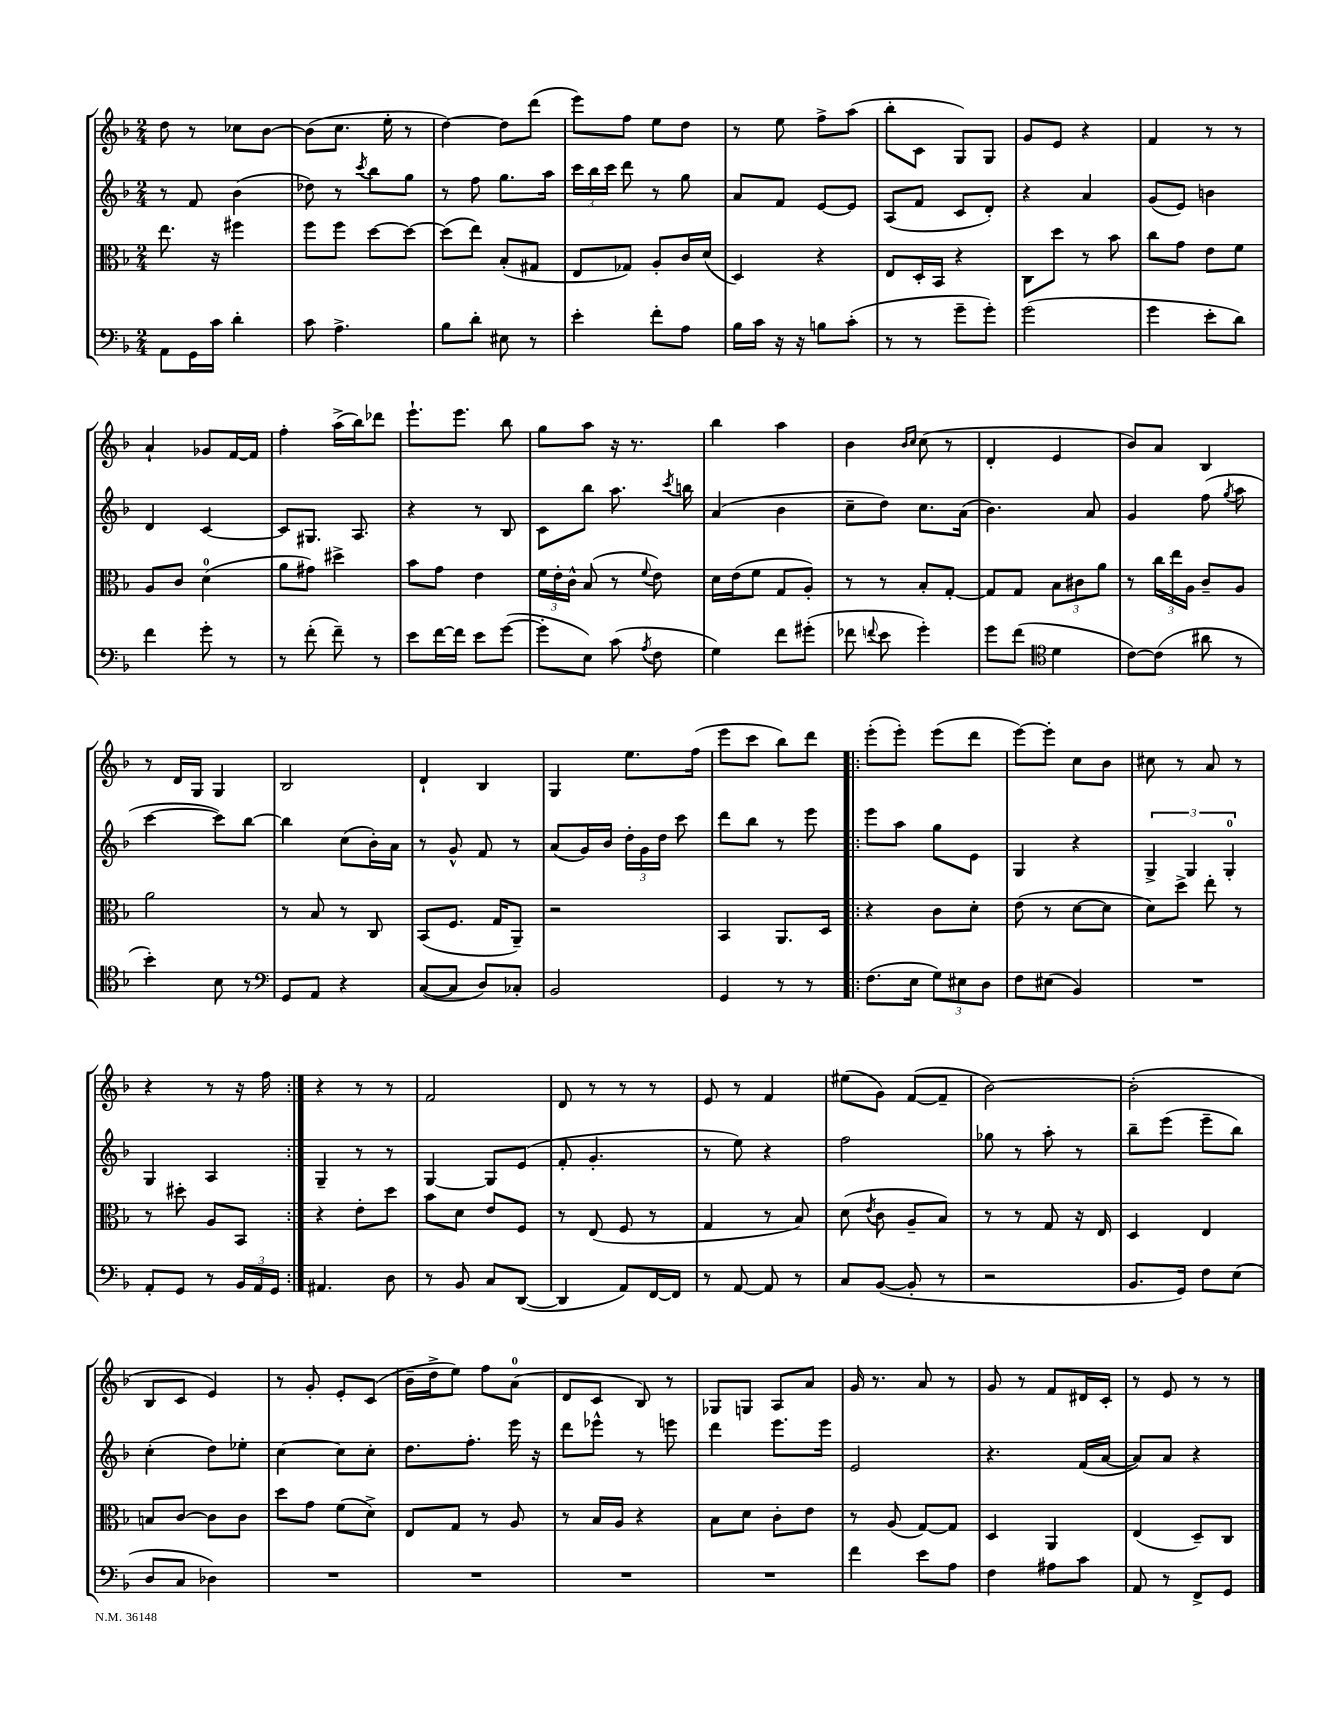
<<
\new StaffGroup <<
\new Staff = "s0" {
    \clef treble \key f \major \numericTimeSignature \time 2/4
    \autoBeamOff d''8 r8 ces''8[ bes'8]~ |
    bes'8[( c''8.] e''16-. r8 |
    d''4~) d''8[ d'''8]( |
    e'''8[) f''8] e''8[ d''8] |
    r8 e''8 f''8[-> a''8]( |
    bes''8[-. c'8] g8[) g8] |
    g'8[ e'8] r4 |
    f'4 r8 r8 |
    a'4-! ges'8[ f'16~ f'16] |
    f''4-. a''16[->( bes''16) des'''8] |
    e'''8.[-! e'''8.] bes''8 |
    g''8[ a''8] r16 r8. |
    bes''4 a''4 |
    bes'4 \grace { bes'16[ c''16] } c''8( r8 |
    d'4-. e'4 |
    bes'8[) a'8] bes4 |
    r8 d'16[ g16] g4 |
    bes2 |
    d'4-! bes4 |
    g4 e''8.[ f''16]( |
    e'''8[ c'''8] bes''8[) d'''8] |
    \repeat volta 2 { e'''8[-.( e'''8]-.) e'''8[( d'''8] |
    e'''8[~) e'''8]-. c''8[ bes'8] |
    cis''8 r8 a'8 r8 |
    r4 r8 r16 f''16 | }
    r4 r8 r8 |
    f'2 |
    d'8 r8 r8 r8 |
    e'8 r8 f'4 |
    eis''8[( g'8]) f'8[~( f'8]-- |
    bes'2~) |
    bes'2-.( |
    bes8[ c'8] e'4) |
    r8 g'8-. e'8[-. c'8]( |
    bes'16[-- d''16-> e''8]) f''8[ a'8]-0( |
    d'8[ c'8] bes8) r8 |
    ges8[ g8] a8[ a'8] |
    g'16 r8. a'8 r8 |
    g'8 r8 f'8[ dis'16 c'16]-. |
    r8 e'8 r8 r8 \bar "|." |
}
\new Staff = "s1" {
    \clef treble \key f \major \numericTimeSignature \time 2/4
    \autoBeamOff r8 f'8 bes'4( |
    des''8) r8 \acciaccatura { c'''8 } bes''8[ g''8] |
    r8 f''8 g''8.[ a''16] |
    \tuplet 3/2 { c'''16[ bes''16 c'''16] } d'''8 r8 g''8 |
    a'8[ f'8] e'8[~ e'8] |
    a8[( f'8] c'8[ d'8]-.) |
    r4 a'4 |
    g'8[( e'8]) b'4 |
    d'4 c'4~ |
    c'8[ gis8.] a8. |
    r4 r8 bes8 |
    c'8[ bes''8] a''8. \acciaccatura { c'''8 } b''16 |
    a'4( bes'4 |
    c''8[-- d''8]) c''8.[ a'16]( |
    bes'4.) a'8 |
    g'4 f''8( \acciaccatura { g''8 } a''8 |
    c'''4~ c'''8[) bes''8]~ |
    bes''4 c''8[( bes'16-.) a'16] |
    r8 g'8-^ f'8 r8 |
    a'8[( g'16) bes'16] \tuplet 3/2 { d''16[-. g'16 d''16] } c'''8 |
    d'''8[ bes''8] r8 e'''8 |
    \repeat volta 2 { e'''8[ a''8] g''8[ e'8] |
    g4 r4 |
    \tuplet 3/2 { g4-> g4 g4-0-. } |
    g4 a4 | }
    g4-- r8 r8 |
    g4~ g8[ e'8]( |
    f'8-. g'4.-. |
    r8 e''8) r4 |
    f''2 |
    ges''8 r8 a''8-. r8 |
    bes''8[-- e'''8]( e'''8[-- bes''8]) |
    c''4-.( d''8[) ees''8]-. |
    c''4~ c''8[ c''8]-. |
    d''8.[ f''8.]-. e'''16 r16 |
    d'''8[ ees'''8]-^ r8 e'''8 |
    d'''4 e'''8.[ e'''16] |
    e'2 |
    r4. f'16[( a'16]~ |
    a'8[) a'8] r4 \bar "|." |
}
\new Staff = "s2" {
    \clef alto \key f \major \numericTimeSignature \time 2/4
    \autoBeamOff e''8. r16 fis''4 |
    f''8[ f''8] d''8[~ d''8]~ |
    d''8[( e''8]) bes8[-.( gis8] |
    e8[ ges8]) a8[-. c'16 d'16]( |
    d4) r4 |
    e8[ d16-. bes,16] r4 |
    c8[ d''8] r8 bes'8 |
    c''8[ g'8] e'8[ f'8] |
    a8[ c'8] d'4-0( |
    a'8[ gis'8]) dis''4-> |
    bes'8[ g'8] e'4 |
    \tuplet 3/2 { f'16[ e'16-. c'16]-^ } bes8( r8 \appoggiatura { f'8 } e'8) |
    d'16[ e'16( f'8] g8[ a8]-.) |
    r8 r8 bes8[-. g8]~-. |
    g8[ g8] \tuplet 3/2 { bes8[ cis'8 a'8] } |
    r8 \tuplet 3/2 { c''16[ e''16 a16] } c'8[-- a8] |
    a'2 |
    r8 bes8 r8 c8 |
    bes,8[( f8.] g16[ a,8]--) |
    r2 |
    bes,4 a,8.[ d16] |
    \repeat volta 2 { r4 c'8[ d'8]-. |
    e'8( r8 d'8[~ d'8] |
    d'8[) d''8]-> e''8-. r8 |
    r8 dis''8-. a8[ bes,8] | }
    r4 e'8[-. d''8] |
    bes'8[ d'8] e'8[ f8] |
    r8 e8( f8 r8 |
    g4 r8 bes8) |
    d'8( \acciaccatura { e'8 } c'8 a8[-- bes8]) |
    r8 r8 g8 r16 e16 |
    d4 e4 |
    b8[ c'8]~ c'8[ c'8] |
    d''8[ g'8] f'8[( d'8]->) |
    e8[ g8] r8 a8 |
    r8 bes16[ a16] r4 |
    bes8[ d'8] c'8[-. e'8] |
    r8 a8( g8[~) g8] |
    d4 a,4 |
    e4( d8[--) c8] \bar "|." |
}
\new Staff = "s3" {
    \clef bass \key f \major \numericTimeSignature \time 2/4
    \autoBeamOff a,8[ g,16 c'16] d'4-. |
    c'8 a4.-> |
    bes8[ d'8]-. eis8 r8 |
    e'4-. f'8[-. a8] |
    bes16[ c'16] r16 r16 b8[ c'8]-.( |
    r8 r8 g'8[-- g'8]-.) |
    g'2( |
    g'4 e'8[-. d'8]) |
    f'4 g'8-. r8 |
    r8 f'8-.( f'8--) r8 |
    e'8[ f'16~ f'16] e'8[ g'8]~( |
    g'8[-. e8]) c'8( \acciaccatura { a8 } f8 |
    g4) f'8[ gis'8]-.( |
    fes'8 \appoggiatura { f'8 } e'8 g'4-.) |
    g'8[ f'8]( \clef tenor d'4 |
    c'8[~) c'8]( ais'8 r8 |
    bes'4-.) bes8 r8 |
    \clef bass g,8[ a,8] r4 |
    c8[~( c8] d8[) ces8]-. |
    bes,2 |
    g,4 r8 r8 |
    \repeat volta 2 { f8.[( e16] \tuplet 3/2 { g8[) eis8 d8] } |
    f8[ eis8]( bes,4) |
    R2 |
    a,8[-. g,8] r8 \tuplet 3/2 { bes,16[ a,16 g,16] } | }
    ais,4. d8 |
    r8 bes,8 c8[ d,8]~( |
    d,4 a,8[) f,16~ f,16] |
    r8 a,8~ a,8 r8 |
    c8[ bes,8]~( bes,8-. r8 |
    r2 |
    bes,8.[ g,16]) f8[ e8]( |
    d8[ c8] des4) |
    R2 |
    R2 |
    R2 |
    R2 |
    f'4 e'8[ a8] |
    f4 ais8[ c'8] |
    a,8 r8 f,8[-> g,8] \bar "|." |
}
>>
>>
\layout { \context { \Score \remove "Bar_number_engraver" } }
